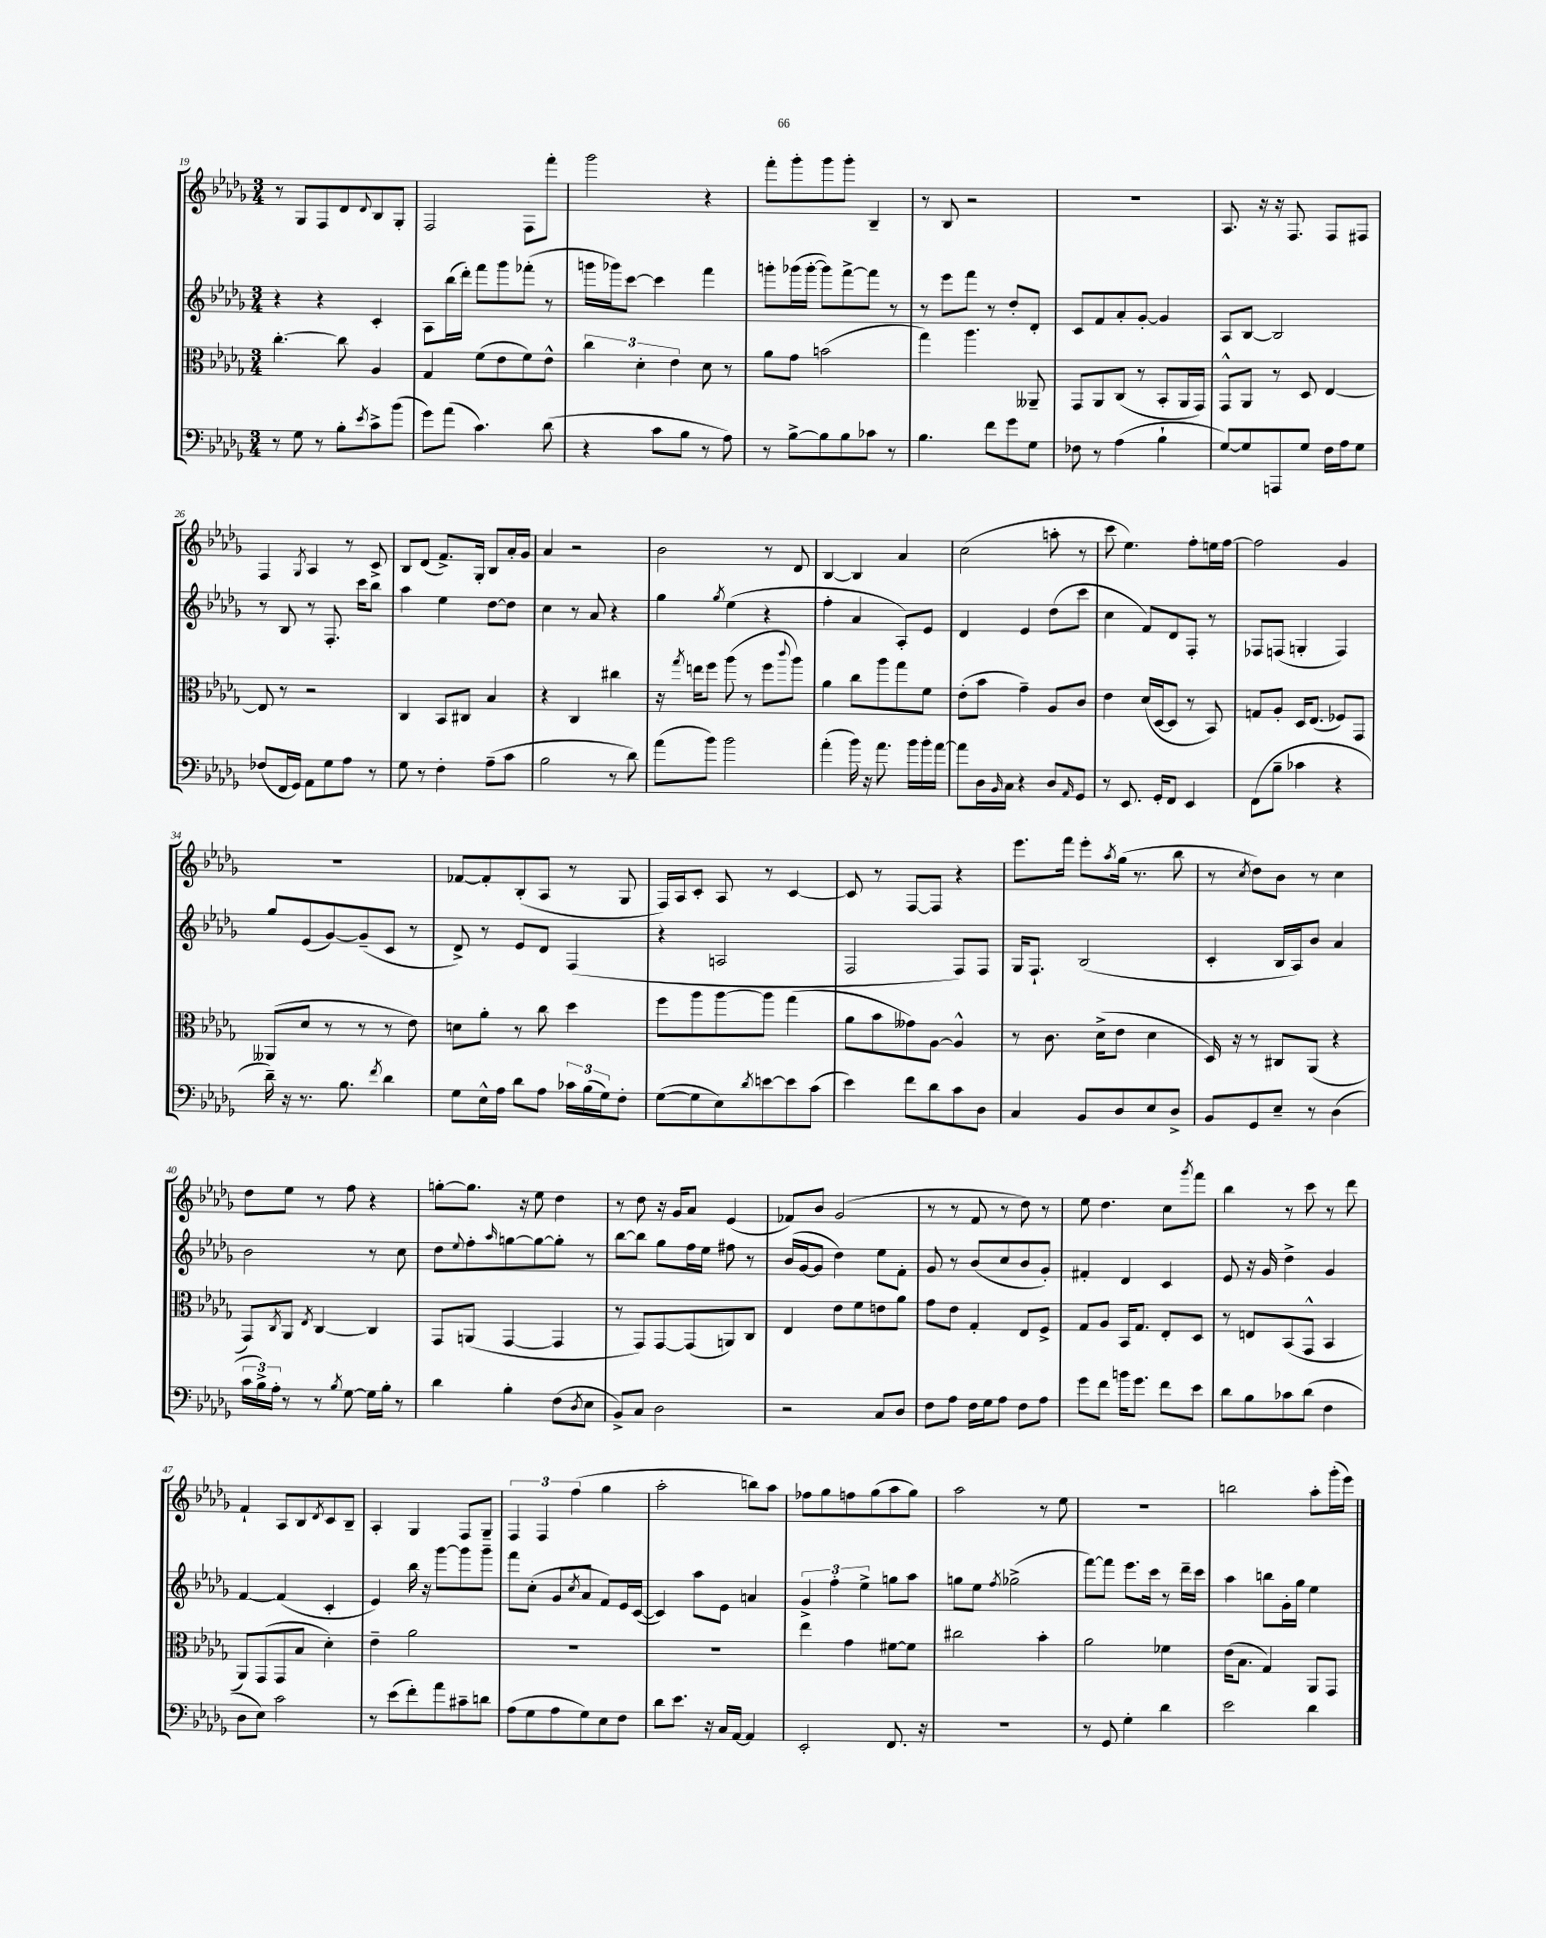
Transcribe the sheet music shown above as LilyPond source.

<<
\new StaffGroup <<
\new Staff = "s0" {
    \clef treble \key des \major \numericTimeSignature \time 3/4
    r8 ges8 f8 des'8 \appoggiatura { des'8 } bes8 ges8-. |
    f2 f8 f'''8-. |
    ges'''2 r4 |
    f'''8-. ges'''8-. ges'''8 ges'''8-. bes4-- |
    r8 bes8 r2 |
    R2. |
    aes8. r16 r16 f8. f8 fis8 |
    f4 \acciaccatura { ges8 } aes4 r8 c'8-> |
    bes8 des'8( f'8.->) ges16-. bes8 aes'16-. ges'16 |
    aes'4 r2 |
    bes'2 r8 des'8 |
    bes4~ bes4 aes'4 |
    c''2( a''8-. r8 |
    c'''8 ees''4.) f''8-. e''16 f''16~ |
    f''2 ges'4 |
    R2. |
    fes'8~ fes'8-. bes8-.( aes8 r8 ges8 |
    f16) aes16 c'8-. aes8 r8 c'4~ |
    c'8 r8 f8~ f8 r4 |
    ees'''8. f'''16 ees'''8-. \acciaccatura { aes''8 } ges''16( r8. bes''8 |
    r8 \acciaccatura { c''8 } des''8) bes'8 r8 c''4 |
    des''8 ees''8 r8 f''8 r4 |
    g''8~-. g''8. r16 ees''8 des''4 |
    r8 des''8 r16 ges'16 aes'8 ees'4( |
    fes'8) bes'8 ges'2( |
    r8 r8 f'8 r8 des''8) r8 |
    ees''8 des''4. c''8 \acciaccatura { ges'''8 } f'''8 |
    bes''4 r8 c'''8 r8 des'''8 |
    f'4-! aes8 bes8 \acciaccatura { des'8 } c'8 bes8-- |
    aes4-. ges4 f8 ges8-- |
    \tuplet 3/2 { f4 f4 f''4( } ges''4 |
    aes''2-. b''8) aes''8 |
    fes''8 ges''8 f''8 ges''8( aes''8 ges''8) |
    aes''2 r8 ees''8 |
    R2. |
    b''2 aes''8-. ges'''16-.( ees'''16) \bar "|." |
}
\new Staff = "s1" {
    \clef treble \key des \major \numericTimeSignature \time 3/4
    r4 r4 c'4-. |
    aes8 bes''16( des'''16-.) f'''8 ges'''8 fes'''8-.( r8 |
    g'''16 ges'''16) c'''8~ c'''4 f'''4 |
    g'''8-. ges'''16( ges'''16~-. ges'''8) f'''8~-> f'''8 r8 |
    r8 ees'''8 f'''8 r8 des''8-. des'8-. |
    c'8 f'8 aes'8-. ges'8~-. ges'4 |
    aes8 bes8~ bes2 |
    r8 bes8 r8 f8.-. c'''16 bes''8 |
    aes''4 ees''4 des''8~ des''8 |
    c''4 r8 aes'8 r4 |
    ges''4 \acciaccatura { ges''8 } ees''4( r4 |
    f''4-. aes'4 aes8-.) ees'8 |
    des'4 ees'4 des''8( c'''8 |
    c''4 f'8) des'8 f8-. r8 |
    fes8 f8( g4-. f4) |
    ges''8 ees'8( ges'8~) ges'8--( c'8 r8 |
    des'8->) r8 ees'8 des'8 f4( |
    r4 a2 |
    f2 f8) f8 |
    ges16 f8.-! bes2( |
    c'4-. bes16 aes16) bes'8 aes'4 |
    bes'2 r8 c''8 |
    des''8 \appoggiatura { ees''8 } f''8-. \grace { aes''16 } g''8~ g''8~ g''8-. r8 |
    bes''8~ bes''8 ges''8 f''16 ees''16 fis''8 r8 |
    bes'16( ges'16~ ges'8 des''4) ees''8 f'8-. |
    ges'8 r8 bes'8( c''8 bes'8 ges'8-.) |
    fis'4-. des'4 c'4 |
    ees'8 r16 ges'16 des''4-> ges'4 |
    f'4~ f'4( c'4-. |
    ees'4) bes''16 r16 ges'''8~ ges'''8 ges'''8-- |
    f'''8 c''8-.( ges'8 \acciaccatura { c''8 } aes'8 f'8) ees'16 c'16~( |
    c'4) aes''8 ees'8 a'4 |
    \tuplet 3/2 { ges'4-> f''4-. ees''4-> } g''8 aes''8 |
    g''8 ees''8 \acciaccatura { f''8 } ges''2->( |
    f'''8~) f'''8 ees'''8. c'''16 r8 des'''16-- c'''16 |
    aes''4 b''8 ges'16-. ges''16 ees''4 \bar "|." |
}
\new Staff = "s2" {
    \clef alto \key des \major \numericTimeSignature \time 3/4
    c''4.~-. c''8 aes4 |
    ges4 f'8( ees'8 f'8) ees'8-^ |
    \tuplet 3/2 { c''4 des'4-. ees'4 } des'8 r8 |
    aes'8 ges'8 b'2( |
    ges''4) aes''4. aeses,8-- |
    ges,8 aes,8 c8( r8 bes,8-. aes,16 ges,16) |
    ges,8-^ aes,8 r8 des8 ees4~ |
    ees8 r8 r2 |
    c4 bes,8 cis8 bes4 |
    r4 c4 cis''4 |
    r16 \acciaccatura { ges''8 } e''16 f''8 aes''8( r8 f''8 \appoggiatura { c'''8 } aes''8) |
    aes'4 c''8 aes''8 ges''8 f'8 |
    ees'8-.( bes'8 ges'4--) aes8 c'8 |
    ees'4 des'16( des16~ des8 r8 bes,8) |
    g8 aes8-. des16 ees8.( fes8) ges,8 |
    aeses,8( des'8 r8 r8 r8 ees'8) |
    d'8 aes'8-. r8 c''8 des''4 |
    f''8 aes''8 aes''8~ aes''8 ges''4( |
    aes'8 bes'8 geses'8) aes8~ aes4-^ |
    r8 c'8. des'16->( ees'8 des'4 |
    des16) r16 r8 cis8 aes,8( r4 |
    ges,8) \acciaccatura { c8 } aes,8 \acciaccatura { ees8 } c4~ c4 |
    ges,8 a,8( ges,4~ ges,4 |
    r8 ges,8) ges,8~ ges,8( a,8) c8 |
    ees4 ees'8 f'8 e'8 aes'8 |
    ges'8 ees'8 ges4-. ees8 f8-> |
    ges8 aes8 bes,16 ges8. ees8-. des8 |
    r8 e8 bes,8( ges,8-^ bes,4 |
    aes,8) ges,8( ges,8 bes8 des'4-.) |
    ees'4-- aes'2 |
    R2. |
    R2. |
    ees''4 ges'4 fis'8~ fis'8 |
    cis''2 bes'4-. |
    aes'2 fes'4 |
    ees'16( bes8. ges4) aes,8 ges,8 \bar "|." |
}
\new Staff = "s3" {
    \clef bass \key des \major \numericTimeSignature \time 3/4
    r8 ges8 r8 bes8-. \acciaccatura { ees'8 } c'8-> bes'8( |
    ges'8) aes'8( c'4.) des'8( |
    r4 c'8 bes8 r8 aes8) |
    r8 bes8~-> bes8 bes8 ces'8 r8 |
    bes4. f'8 ges'8 ges8 |
    fes8 r8 aes4( bes4-! |
    ges8~) ges8 a,,8 ges8 f16 aes16 ges8 |
    fes8( f,16 ges,16) aes,8 ges8 aes8 r8 |
    ges8 r8 f4-. aes8--( c'8 |
    bes2 r8 des'8) |
    aes'8( bes'8) bes'2 |
    aes'4-.( bes'16) r16 aes'8. bes'16 bes'16-. aes'16~ |
    aes'8 des16 \grace { bes,16 } c16 r4 des8 \grace { aes,16 } ges,8 |
    r8 ees,8. ges,16-. f,8 ees,4 |
    f,8( bes8-- ces'4 r4 |
    des'16--) r16 r8. bes8. \acciaccatura { f'8 } des'4 |
    ges8 ees16-^ aes16 des'8 aes8 \tuplet 3/2 { ces'16 bes16( ges16) } f8-. |
    ges8~( ges8 ees8) \acciaccatura { des'8 } e'8~ e'8 c'8( |
    ees'4) f'8 des'8 c'8 des8 |
    c4 bes,8 des8 ees8 des8-> |
    bes,8 ges,8 ees8-- r8 des4( |
    \tuplet 3/2 { c'16 bes16->) aes16-. } r8 r8 \acciaccatura { bes8 } ges8~ ges16 bes16-. r8 |
    des'4 bes4-. f8( \acciaccatura { des8 } ees8 |
    bes,8->) c8 des2 |
    r2 c8 des8 |
    f8 aes8 f16 ges16 aes8 f8 aes8 |
    ges'8 f'8 b'16 ges'8. f'8 ees'8 |
    des'8 bes8 ces'8 des'8( f4 |
    des8 ees8) c'2 |
    r8 ees'8( f'8-.) aes'8 cis'8-- d'8 |
    aes8( ges8 aes8 ges8) ees8 f8 |
    des'8 ees'8. r16 c16 aes,16~ aes,4 |
    ees,2-. f,8. r16 |
    R2. |
    r8 ges,8 ges4-. des'4 |
    ees'2 des'4 \bar "|." |
}
>>
>>
\layout { \context { \Score currentBarNumber = #19 } }
